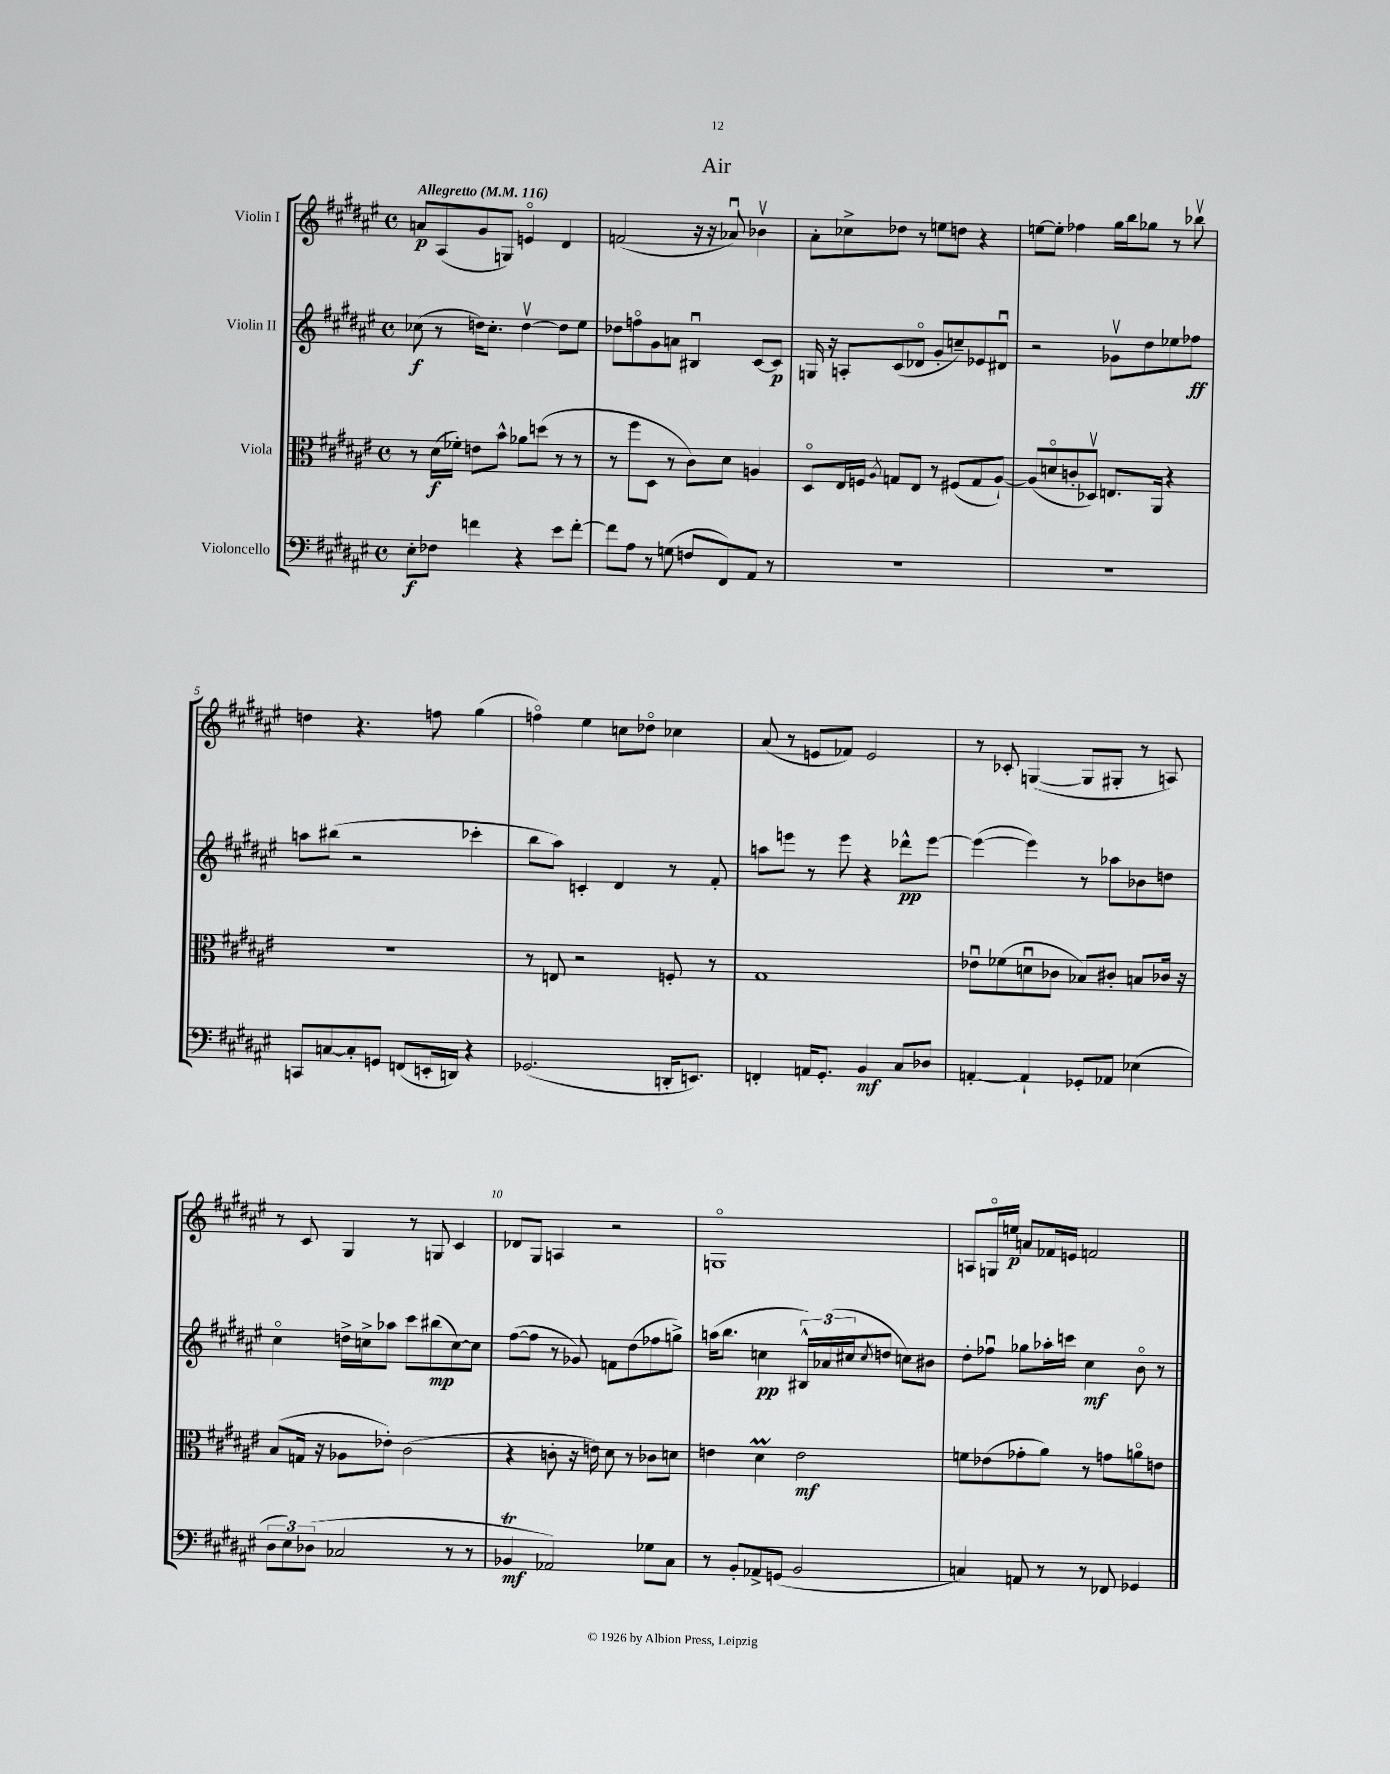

**kern	**kern	**kern	**kern
*staff4	*staff3	*staff2	*staff1
*clefF4	*clefC3	*clefG2	*clefG2
*k[f#c#g#d#a#e#]	*k[f#c#g#d#a#e#]	*k[f#c#g#d#a#e#]	*k[f#c#g#d#a#e#]
*M4/4	*M4/4	*M4/4	*M4/4
*met(c)	*met(c)	*met(c)	*met(c)
*MM116	*MM116	*MM116	*MM116
8E#'\L	8r	(8cc-\	8a/L
8F-\J	(16d#\LL	8r	(8A#/
.	16f-'\JJ)	.	.
4f\	8e\L	16dd\LK)	8g#/
.	.	8.cc-'\J	.
.	8b^^\J	.	8G/J)
4r	8a-\L	[4ddv\	4eo/
.	(8dd\J	.	.
8e#\L	8r	8dd\]L	4d#/
[8f'\J	8r	8ee#\J	.
=	=	=	=
8f\]L	8r	8dd-\L	(2f/
8A#\J	8ff#\L	8ffo\	.
8r	8D#\J	8g#\	.
(8G\	8r	8a\J	.
8F/L	8c#\L)	4B#u/	16r
.	.	.	16r
8FF#/)	8d#\J	.	8a-u/)
8AA#/J	4A/	[8c#/L	4b-v\
8r	.	8c#/]J	.
=	=	=	=
1r	8D#o/L	16G/	8a#'\L
.	.	16r	.
.	16E#/L	8A'/L	8cc-^\
.	16F/JJ	.	.
.	8qA#/	.	.
.	8G/L	(8c#/	8dd-\J
.	8E#/J	8d-o/J	8r
.	8r	8g#'/L	8ee\L
.	(8F#/L	8cc~/)	8dd\J
.	8G/	8e-/	4r
.	[8A#`/J)	8d#u/J	.
=	=	=	=
1r	(8A#/]L	2r	[8ee\L
.	8do/	.	8ee'\]J
.	8c'/	.	4ff-\
.	8D-v/J)	.	.
.	8.E/L	8g-v\L	16gg#\LL
.	.	.	16bb\J
.	.	8dd#\	8gg-\J
.	16AA#/Jk	.	.
.	4r	8ee-\	8r
.	.	8ff-\J	8bb-v\
=	=	=	=
8CC/L	1r	8aa\L	4dd\
[8C/	.	(8bb#\J	.
8C'/]	.	2r	4.r
8GG/J	.	.	.
(8FF/L	.	.	.
16EE'/L	.	.	8ff\
16DD/JJ)	.	.	.
4r	.	4ccc-'\	(4gg#\
=	=	=	=
(2.GG-/	8r	8bb\L	4ffo\)
.	8E/	8aa#\J)	.
.	2r	4c'/	4ee#\
.	.	4d#/	8cc\L
.	.	.	8dd-o\J
16DD'/LK	8F'/	8r	4cc-\
8.EE/J)	.	.	.
.	8r	8f#'/	.
=	=	=	=
4FF'/	1G#	8aa\L	(8a#/
.	.	8eee\J	8r
16AA/LK	.	8r	8e/L
8.GG#'/J	.	.	.
.	.	8eee\	8f-/J)
4BB/	.	4r	2e/
8C#/L	.	8ddd-^^\L	.
8D-/J	.	[8eee\J	.
=	=	=	=
[4AA'/	8e-u\L	(4eee\_	8r
.	(8f-\	.	8c-'/
4AA`/]	8du\	4eee\])	([4G/
.	8c-\J	.	.
8GG-'/L	8B-/L)	8r	8G/]L
8AA-/J	8c#'/J	8aa-\L	8G#'/J
(4E-\	8B/L	8b-\	8r
.	16c-/Jk	8dd\J	8A/)
.	16r	.	.
=	=	=	=
12D#\L	(8B/L	4cc#o\	8r
12E#\)	.	.	.
.	16G/Jk	.	8c#/
(12D-\J	.	.	.
.	16r	.	.
2C-/	8A-\L	16dd^\LL	4G#/
.	.	16cc^\J	.
.	8e-'\J)	8aa-\J	.
.	(2c#\	8ccc#\L	8r
.	.	(8bb#\	8G/
8r	.	[8cc\)	4c#/
8r	.	8cc\]J	.
=	=	=	=
4BB-/	4r	([8ff#\L	8d-/L
.	.	8ff#\]J	8G#/J
2AA-/)	8c'\	8r	4A/
.	16r	8g-/)	.
.	16e\)	.	.
.	8d#\	8f\L	2r
.	8r	(8dd#\	.
8G-\L	8c-\L	8ff-\	.
8C#\J	8d\J	8gg^\J)	.
=	=	=	=
8r	4e\	(16aa\LK	1Go
.	.	8.bb\J	.
8BB'/L	.	.	.
8AA-^/	4d#\	4cc\	.
(8GG/J	.	.	.
2BB/	2e\	24B#^^/LL)	.
.	.	(24a-/	.
.	.	24cc#/J	.
.	.	8qcc#/	.
.	.	8dd/J	.
.	.	8cc\L)	.
.	.	8b#\J	.
=	=	=	=
4C/)	8f\L	8dd#'\L	8A/L
.	(8e-\	8ff-u\J	16Go/L
.	.	.	16ee/JJ
8AA/	8g-'\	8gg-\L	8a/L
8r	8a#\J)	16aa-'\L	16f-/L
.	.	16ccc\JJ	16e/JJ
8r	8r	4cc#\	2f/
8FF-/	8g\L	.	.
4GG-/	8ao\	8bo\	.
.	8e\J	8r	.
==	==	==	==
*-	*-	*-	*-
